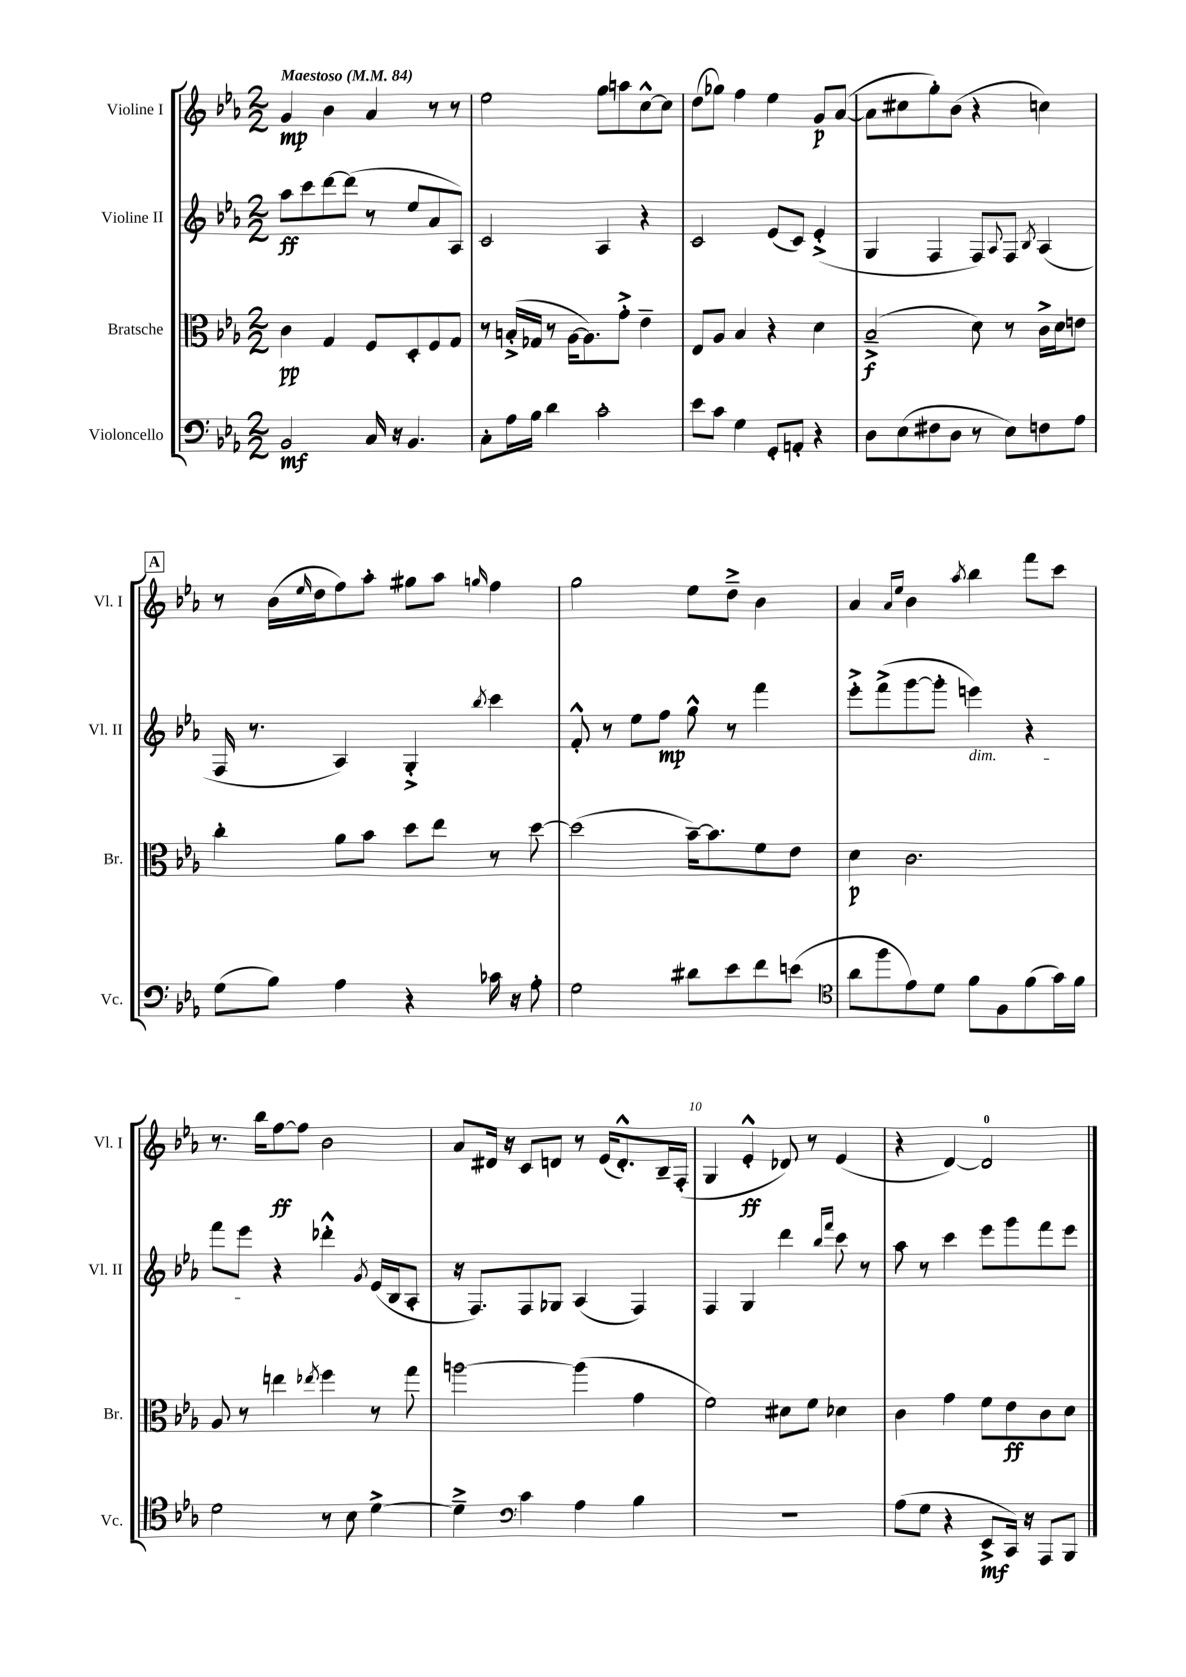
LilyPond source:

<<
\new StaffGroup <<
\new Staff = "s0" \with { instrumentName = "Violine I" shortInstrumentName = "Vl. I" } {
    \clef treble \key ees \major \numericTimeSignature \time 2/2 \tempo "Maestoso" 4 = 84
    g'4\mp bes'4 aes'4 r8 r8 |
    ees''2 g''8 a''8 c''8~-^ c''8 |
    d''8( ges''8) f''4 ees''4 g'8\p aes'8~( |
    aes'8 cis''8 g''8-.) bes'8( r4 c''4) |
    \mark \markup { \box "A" } r8 bes'16( \grace { ees''16 } d''16 f''8) aes''8-. gis''8 aes''8 \grace { g''16 } f''4 |
    g''2 ees''8 d''8---> bes'4 |
    aes'4 \grace { aes'16 ees''16 } bes'4 \acciaccatura { aes''8 } bes''4 f'''8 c'''8 |
    r8. bes''16 f''8~\ff f''8 bes'2 |
    aes'8 dis'16 r16 c'8 d'8 r8 ees'16( d'8.-.-^) bes16-- f16-.( |
    g4 ees'4-.-^\ff des'8) r8 ees'4( |
    r4 d'4~) d'2-0 \bar "|." |
}
\new Staff = "s1" \with { instrumentName = "Violine II" shortInstrumentName = "Vl. II" } {
    \clef treble \key ees \major \numericTimeSignature \time 2/2
    aes''8\ff c'''8 d'''8~ d'''8( r8 ees''8 aes'8 aes8) |
    c'2 aes4 r4 |
    c'2 ees'8( c'8) ees'4-.->( |
    g4 f4 f8) \appoggiatura { aes8 } f8 \acciaccatura { bes8 } aes4( |
    \mark \markup { \box "A" } f16 r8. aes4) g4-.-> \acciaccatura { bes''8 } c'''4 |
    f'8-.-^ r8 ees''8 f''8\mp g''8-^ r8 f'''4 |
    ees'''8-.-> f'''8->( g'''8~ g'''8-. e'''4\dim) r4 |
    f'''8 ees'''8\! r4 des'''4-.-^ \acciaccatura { g'8 } ees'16( bes16 aes8-. |
    r16 f8.) f8 ges8 aes4( f4) |
    f4 g4 d'''4 \grace { bes''16 f'''16 } c'''8 r8 |
    aes''8 r8 c'''4 ees'''8 g'''8 f'''8 ees'''8 \bar "|." |
}
\new Staff = "s2" \with { instrumentName = "Bratsche" shortInstrumentName = "Br." } {
    \clef alto \key ees \major \numericTimeSignature \time 2/2
    c'4\pp g4 f8 d8-. f8 g8 |
    r8 b16-.->( ges16 r8 aes16~ aes8.) g'8-.-> ees'4-- |
    ees8 aes8 bes4 r4 d'4 |
    bes2--->\f( d'8) r8 c'16-> d'16 e'8 |
    \mark \markup { \box "A" } c''4-. aes'8 bes'8 d''8 ees''8 r8 d''8~ |
    d''2( bes'16~--) bes'8. f'8 ees'8 |
    d'4\p c'2. |
    aes8 r8 e''4 \acciaccatura { ees''8 } f''4 r8 g''8 |
    a''2~ a''4( g'4 |
    f'2) dis'8 f'8 des'4 |
    c'4 g'4 f'8 ees'8\ff c'8 d'8 \bar "|." |
}
\new Staff = "s3" \with { instrumentName = "Violoncello" shortInstrumentName = "Vc." } {
    \clef bass \key ees \major \numericTimeSignature \time 2/2
    bes,2\mf c16 r16 bes,4. |
    c8-. aes16 bes16 d'4 c'2-. |
    ees'8 c'8 g4 g,8-. a,8-. r4 |
    d8 ees8( fis8 d8 r8 ees8) f8 aes8 |
    \mark \markup { \box "A" } g8( bes8) aes4 r4 ces'16 r16 aes8-. |
    g2 dis'8 ees'8 f'8 e'8( |
    \clef tenor aes'8 f''8 ees'8) d'8 f'8 f8 f'8( g'16) f'16 |
    d'2 r8 bes8 d'4~-> |
    d'4---> \clef bass c'4 aes4 bes4 |
    R1 |
    aes8( g8 r4 ees,8->\mf c,16) r16 aes,,8 bes,,8 \bar "|." |
}
>>
>>
\layout { \context { \Score \override BarNumber.break-visibility = ##(#f #t #t) barNumberVisibility = #(every-nth-bar-number-visible 5) } }
